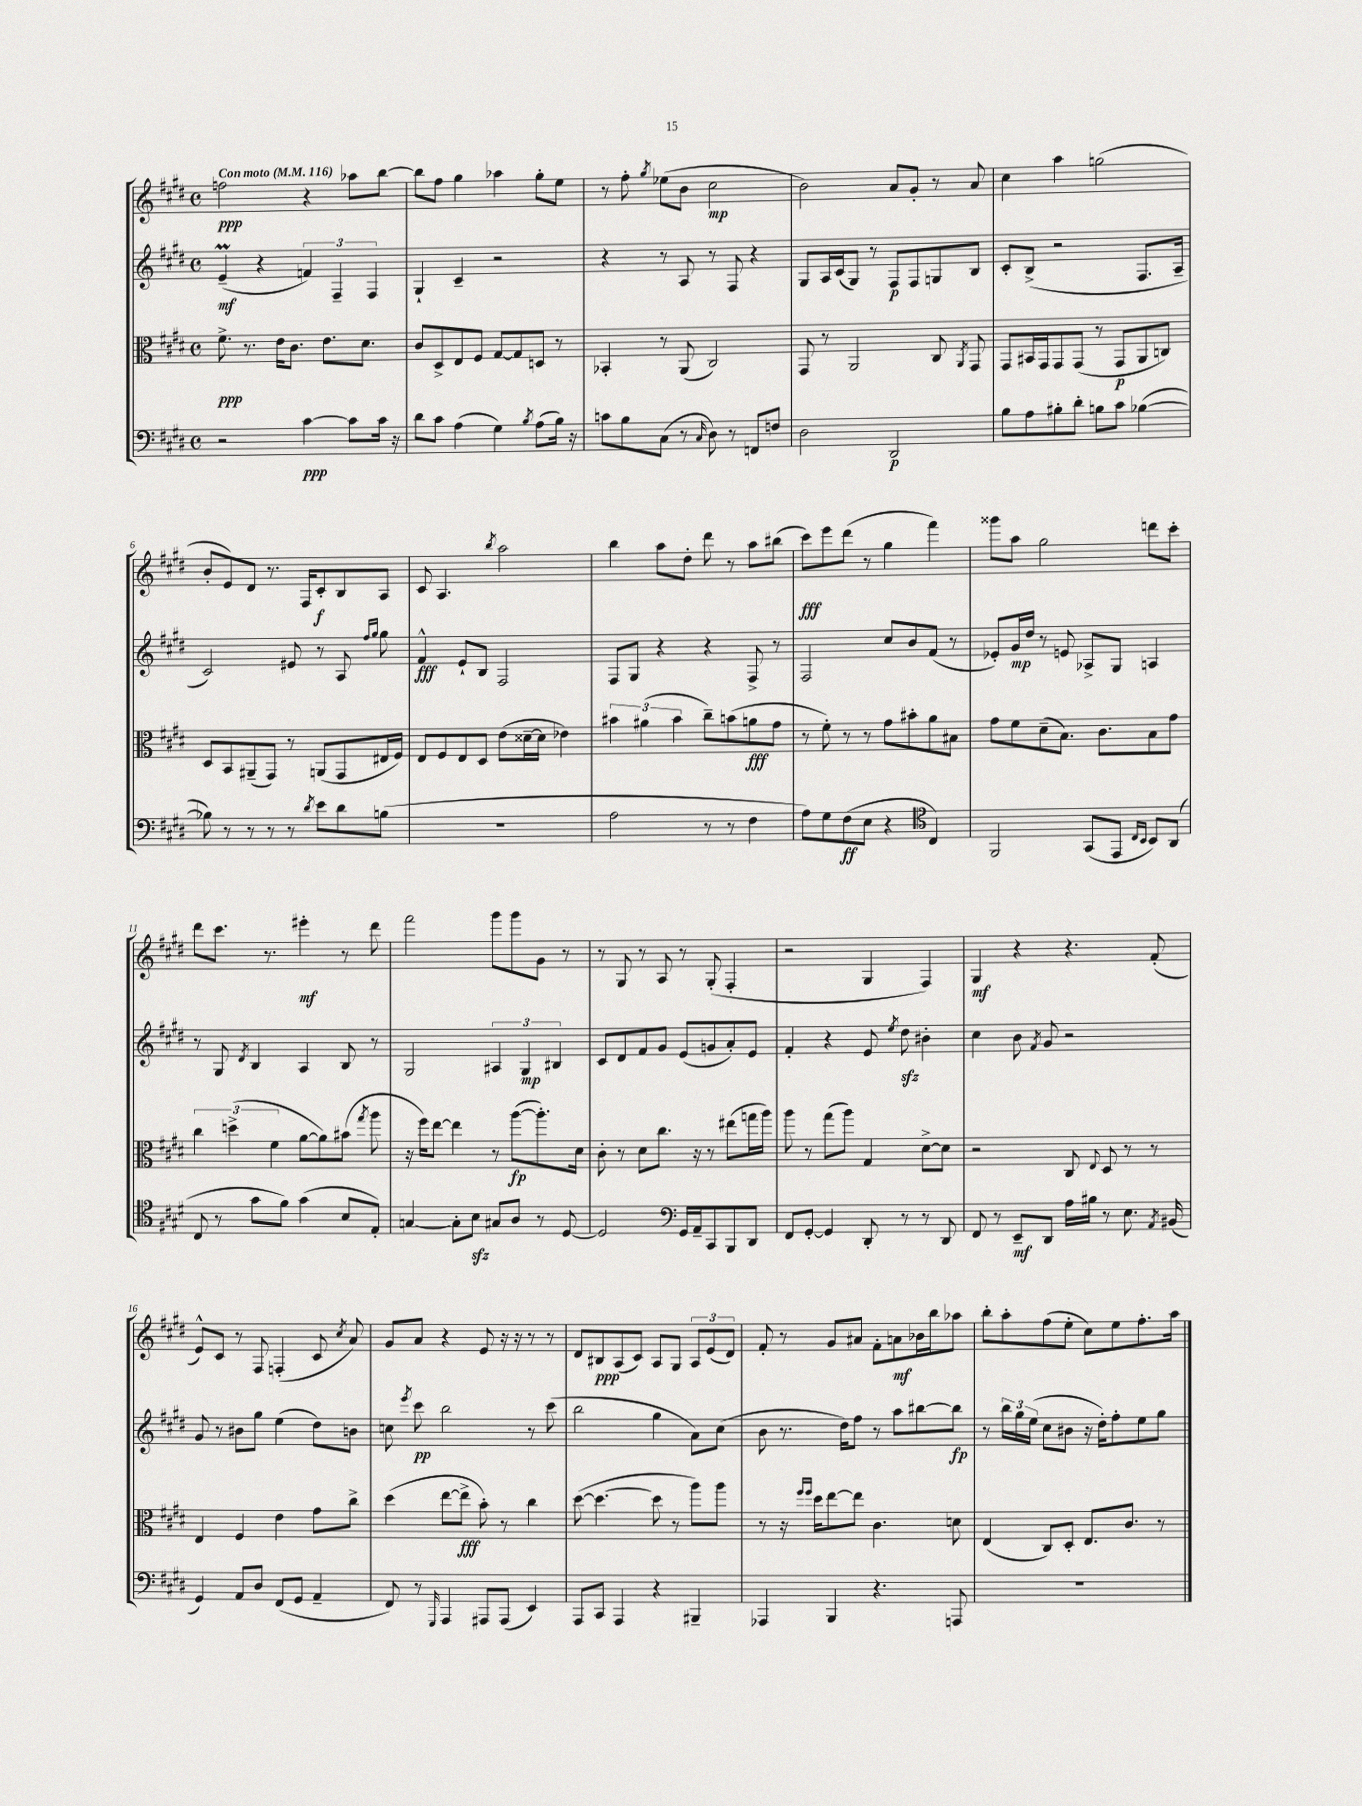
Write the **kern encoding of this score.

**kern	**kern	**kern	**kern
*staff4	*staff3	*staff2	*staff1
*clefF4	*clefC3	*clefG2	*clefG2
*k[f#c#g#d#]	*k[f#c#g#d#]	*k[f#c#g#d#]	*k[f#c#g#d#]
*M4/4	*M4/4	*M4/4	*M4/4
*met(c)	*met(c)	*met(c)	*met(c)
*MM116	*MM116	*MM116	*MM116
2r	8.f#^\	(4e~/	2ff\
.	8.r	.	.
.	.	4r	.
.	16e\LK	.	.
.	8.c#\J	.	.
[4c#\	.	6f/)	4r
.	8.e\L	.	.
.	.	6F#~/	.
8c#\]L	.	.	8aa-\L
.	8.d#\J	.	.
.	.	6F#/	.
16c#\Jk	.	.	[8bb\J
16r	.	.	.
=	=	=	=
8d#\L	8c#/L	4G#`/	8bb\]L
8c#\J	8D#^/	.	8ff#\J
(4A\	8E/	4c#~/	4gg#\
.	8F#/J	.	.
4G#\)	[8G#/L	2r	4aa-\
.	8G#/]	.	.
8qB/	.	.	.
(8A\L	8D/J	.	8gg#'\L
16B\Jk)	8r	.	8ee\J
16r	.	.	.
=	=	=	=
8c\L	4BB-'/	4r	8r
8B\	.	.	8ff#'\
.	.	.	8qgg#/
(8C#\J	8r	8r	(8ee-\L
8r	(8AA/	8A/	8b\J
16qqC#/	.	.	.
8D#\)	2C#/)	8r	2cc#\
8r	.	8F#/	.
8FF/L	.	4r	.
8F/J	.	.	.
=	=	=	=
2D#\	8GG#/	8G#/L	2b\)
.	8r	16A/L	.
.	.	(16c#/J	.
.	2AA/	8G#/J)	.
.	.	8r	.
2DD#/	.	8F#/L	8a/L
.	.	8F#/	8g#'/J
.	8C#/	8G/	8r
.	8qAA/	.	.
.	8GG#/	8B/J	8a/
=	=	=	=
8B\L	8GG#/L	8c#'/L	4cc#\
8A\	16BB#/L	(8B^/J	.
.	16GG#/J	.	.
8B#'\	8GG#/	2r	4aa\
8d#'\J	(8GG#/J	.	.
8B\L	8r	.	(2gg\
8c#\J	8GG#/L	.	.
([4B-\	8AA/	8.F#/L	.
.	8C/J)	.	.
.	.	16A~/Jk	.
=	=	=	=
8B-\])	8D#/L	2c#/)	8b'/L
8r	8BB/	.	8e/)
8r	(8AA#~/	.	8d#/J
8r	8GG#/J)	.	8.r
8r	8r	8e#/	.
.	.	.	16F#/LK
8qd#/	.	.	.
8e\L	(8AA/L	8r	8c#'/
8d#\	8GG#/	8A/	8B/
.	.	16qqff#/LL	.
.	.	16qqgg#/JJ	.
(8B\J	16E#/L	8gg#\	8A/J
.	16F#/JJ)	.	.
=	=	=	=
1r	8E/L	4f#^^/	8c#/
.	8F#/	.	4.A/
.	8E/	8e`/L	.
.	8D#/J	8B/J	.
.	.	.	8qbb/
.	(8e\L	2F#/	2aa\
.	[16d##~\L	.	.
.	16d##\]JJ	.	.
.	4e-\)	.	.
=	=	=	=
2A\	6b#\	8F#/L	4bb\
.	.	8G#/J	.
.	(6a#\	.	.
.	.	4r	8aa\L
.	6b#\	.	.
.	.	.	8dd#'\J
8r	8cc#~\L)	4r	8ddd#\
8r	(8b\	.	8r
4F#\	8a\	8F#^/	8aa\L
.	8g#\J	8r	(8bb#\J
=	=	=	=
8A\L)	8r	2F#/	8ccc#\L)
8G#\	8f#'\)	.	8eee\
(8F#\	8r	.	(8ddd#\J
8E\J	8r	.	8r
4r	8g#\L	8cc#/L	4gg#\
.	8b#'\	8b/	.
*clefC4	*	*	*
4C#/)	8a\	(8f#/J	4fff#\)
.	8B#\J	8r	.
=	=	=	=
2FF#/	8g#\L	8e-'/L)	8ggg##\L
.	8f#\	16g#/L	8aa\J
.	.	16dd#/JJ	.
.	(8d#~\	8r	2gg#\
.	8.B\J)	8e/	.
(8GG#/L	.	8A-^/L	.
.	8.c#\L	.	.
8EE/J	.	8G#/J	.
16qqC#/LL	.	.	.
16qqBB/JJ	.	.	.
8BB/L)	8B\	4A/	8ddd\L
(8AA/J	8g#\J	.	8ccc#'\J
=	=	=	=
8C#/	6cc#\	8r	8ddd#\L
8r	.	8G#/	8.ccc#\J
.	(6dd^\	.	.
.	.	8qd#/	.
8g#\L	.	4B/	.
.	.	.	8.r
.	6f#\	.	.
8f#\J)	.	.	.
(4g#\	[8a\L	4A/	4eee#'\
.	8a\])	.	.
8B/L	(8b#\J	8B/	8r
.	8qgg#/	.	.
8E'/J)	8aa\	8r	8ddd#\
=	=	=	=
[4G/	16r	2G#/	2fff#\
.	16ff#\LK)	.	.
.	[8ee\J	.	.
8G'\]L	4ee\]	.	.
8B\J	.	.	.
8G#/L	8r	6A#/	8ggg#\L
8A/J	([8aa\L	.	8ggg#\
.	.	6G#/	.
8r	8.aa'\])	.	8g#\J
.	.	6B#/	.
[8D#/	.	.	8r
.	16d#\Jk	.	.
=	=	=	=
2D#/]	8c#'\	8c#/L	8r
.	8r	8d#/	8G#/
.	8d#\L	8f#/	8r
.	8.cc#\J	8g#/J	8A/
*clefF4	*	*	*
16GG#/LL	.	(8e/L	8r
16AA~/J	16r	.	.
8CC#/	8r	8g/	(8G#'/
8BBB/	(8ee#\L	8a'/)	4F#'/
8DD#/J	16gg\L	8e/J	.
.	16aa\JJ)	.	.
=	=	=	=
8FF#/L	8aa\	4f#'/	2r
[8GG#'/J	8r	.	.
4GG#/]	(8gg#\L	4r	.
.	8aa\J)	.	.
8DD#'/	4G#/	8e/	4G#/
.	.	8qee/	.
8r	.	8dd#\	.
8r	[8d#^\L	4b#'\	4F#/)
8DD#/	8d#\]J	.	.
=	=	=	=
8FF#/	2r	4cc#\	4G#/
8r	.	.	.
8EE~/L	.	8b\	4r
.	.	8qf#/	.
8DD#/J	.	8g#/	.
16A\LL	8C#/	2r	4.r
16B#\JJ	.	.	.
.	8qqE/	.	.
8r	8D#/	.	.
8.E\	8r	.	.
.	8r	.	(8f#'/
8qAA/	.	.	.
(16BB#/	.	.	.
=	=	=	=
4GG#/)	4E/	8g#/	8e^^/L)
.	.	8r	8c#/J
8AA/L	4F#/	8b#\L	8r
8D#/J	.	8gg#\J	8F#/
(8FF#/L	4e\	(4ee\	(4F'/
8GG#/J	.	.	.
4AA~/	8g#\L	8dd#\L)	8c#/
.	.	.	8qcc#/
.	8cc#^\J	8b\J	8a/)
=	=	=	=
8FF#/)	(4dd#\	8cc\	8g#/L
.	.	8qeee/	.
8r	.	8ccc#\	8a/J
16qqGGG#/	.	.	.
4AAA/	[8ee\L	2bb\	4r
.	8ee^\]J	.	.
8AAA#/L	8b'\)	.	8e/
(8AAA#/J	8r	.	16r
.	.	.	16r
4EE/)	4cc#\	8r	8r
.	.	(8ccc#\	8r
=	=	=	=
8AAA/L	([8dd#\	2bb\	8d#/L
8CC#/J	4.dd#\_	.	8B#/
4AAA/	.	.	(8A/
.	.	.	8c#/J)
4r	8dd#\]	4gg#\	8A/L
.	8r	.	8G#/J
4BBB#~/	8aa\L)	8a\L)	12A/L
.	.	.	(12e/
.	8aa\J	(8cc#\J	.
.	.	.	12d#/J)
=	=	=	=
4AAA-/	8r	8b\	8f#'/
.	16r	8.r	8r
.	16qqff#/LL	.	.
.	16qqff#/JJ	.	.
.	16dd#\LK	.	.
4BBB/	[8ee\	.	8g#/L
.	.	16dd#\LK)	.
.	8ee\]J	8ff#\J	8a#/J
4.r	4.c#\	8r	8f#'\L
.	.	8aa\L	8a\
.	.	[8bb#\	16b-\L
.	.	.	16bb\J
8AAA/	8d\	8bb#\]J	8aa-\J
=	=	=	=
1r	(4E/	8r	8bb'\L
.	.	24bb\LL	8aa'\
.	.	24gg#\	.
.	.	(24ee\JJ	.
.	8C#/L)	8cc#\L	(8ff#\
.	8D#'/J	8b#\J	8ee'\J
.	8.E/L	16r	8cc#\L)
.	.	16dd#'\LK)	.
.	.	8ff#'\	8ee\
.	8.c#/J	.	.
.	.	8ee\	8.ff#'\
.	8r	8gg#\J	.
.	.	.	16aa\Jk
==	==	==	==
*-	*-	*-	*-
